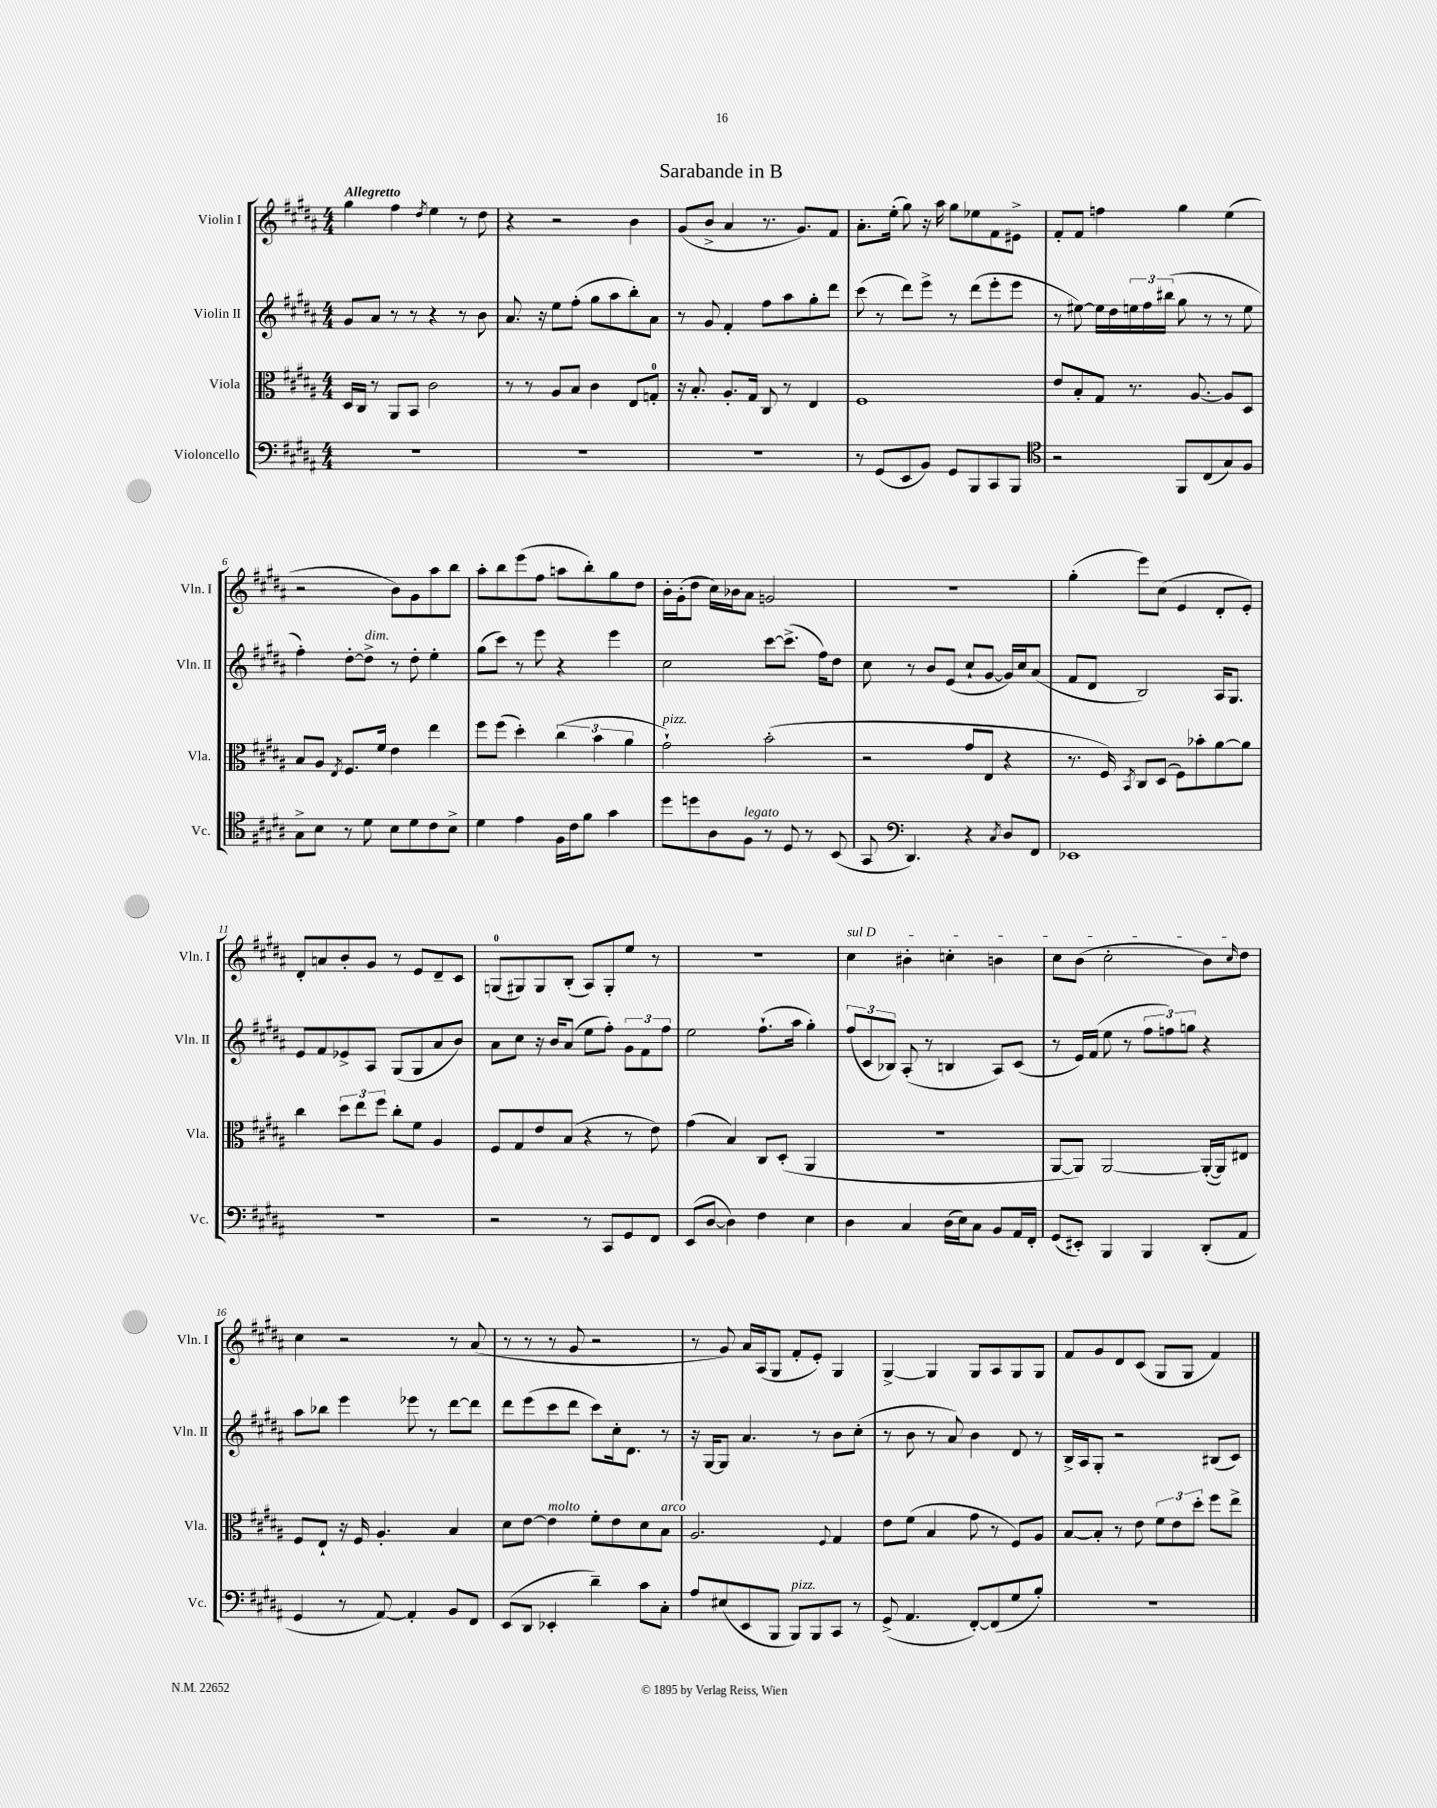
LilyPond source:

\header { title = "Sarabande in B" }
<<
\new StaffGroup <<
\new Staff = "s0" \with { instrumentName = "Violin I" shortInstrumentName = "Vln. I" } {
    \clef treble \key b \major \numericTimeSignature \time 4/4 \tempo "Allegretto"
    gis''4 fis''4 \acciaccatura { dis''8 } e''4 r8 dis''8 |
    r4 r2 b'4 |
    gis'8( b'8-> ais'4 r8. gis'8.) fis'8 |
    ais'8.-. e''16-.( gis''8) r16 ais''16 gis''8 ees''8 fis'8 eis'8-> |
    fis'8-. fis'8 f''4 gis''4 e''4( |
    r2 b'8) gis'8 ais''8 b''8 |
    ais''8-. b''8 e'''8( fis''8 a''8 b''8-.) gis''8 dis''8 |
    b'16-. gis'16-.( dis''8 cis''16) bes'16 ais'8 g'2 |
    R1 |
    gis''4-.( e'''8) cis''8( e'4 dis'8-. e'8-.) |
    dis'8-. a'8 b'8-. gis'8 r8 e'8 dis'8-- cis'8 |
    g8-0( gis8) gis8 b8-.( ais8) gis8-. e''8 r8 |
    R1 |
    \once \override TextSpanner.bound-details.left.text = \markup { \italic "sul D" } cis''4\startTextSpan bis'4-. c''4-. b'4 |
    cis''8 b'8( cis''2-. b'8) \grace { cis''16 } dis''8\stopTextSpan |
    cis''4 r2 r8 ais'8( |
    r8 r8 r8 gis'8 r2 |
    r8 gis'8) ais'16 ais16( gis8 fis'8-. e'8-.) gis4 |
    gis4~-> gis4 gis8 ais8 gis8 gis8 |
    fis'8 gis'8 dis'8 cis'8( gis8 gis8 fis'4) \bar "|." |
}
\new Staff = "s1" \with { instrumentName = "Violin II" shortInstrumentName = "Vln. II" } {
    \clef treble \key b \major \numericTimeSignature \time 4/4
    gis'8 ais'8 r8 r8 r4 r8 b'8 |
    ais'8. r16 e''8 fis''8-.( gis''8 ais''8 b''8-.) ais'8 |
    r8 gis'8 fis'4-. fis''8 ais''8 gis''8-. dis'''8 |
    cis'''8( r8 dis'''8) e'''8-> r8 dis'''8( e'''8-. e'''8 |
    r8 eis''8~) eis''16 dis''16 \tuplet 3/2 { e''16 fis''16 bis''16( } gis''8 r8 r8 e''8 |
    fis''4-.) dis''8~-. dis''8->^\markup { \italic "dim." } r8 dis''8-. e''4-. |
    gis''8( cis'''8) r8 e'''8 r4 e'''4 |
    cis''2 cis'''8~ cis'''8.->( fis''16) dis''8 |
    cis''8 r8 b'8 e'8( cis''8-! gis'8~ gis'16) cis''16 ais'8( |
    fis'8 dis'8 b2) ais16 gis8. |
    e'8 fis'8 ees'8-> ais8 gis8( gis8 ais'8 b'8) |
    ais'8 cis''8 r16 b'16 ais'8( e''8 fis''8-.) \tuplet 3/2 { gis'8 fis'8 fis''8 } |
    e''2 fis''8.-!( ais''16 gis''4-.) |
    \tuplet 3/2 { fis''8( cis'8 bes8) } ais8-.( r8 b4 ais8) cis'8( |
    r8 e'16) fis'16( e''8 r8 \tuplet 3/2 { fis''8 f''8) g''8 } r4 |
    ais''8 bes''8 e'''4 ees'''8 r8 dis'''8~ dis'''8 |
    dis'''8 e'''8( cis'''8 dis'''8 cis'''8) cis''16-. dis'8. r8 |
    r16 gis16~ gis8 ais'4. r8 b'8 cis''8-.( |
    r8 b'8 r8 ais'8) b'4 dis'8 r8 |
    b16-> ais16 gis8-. r2 bis8( cis'8) \bar "|." |
}
\new Staff = "s2" \with { instrumentName = "Viola" shortInstrumentName = "Vla." } {
    \clef alto \key b \major \numericTimeSignature \time 4/4
    dis16 cis16 r8 ais,8 b,8 cis'2 |
    r8 r8 ais8 b8 cis'4 e8 g8-0-. |
    r16 b8.-. ais8.-. gis16 cis8 r8 e4 |
    fis1 |
    e'8 b8-. gis8 r8. ais8.~ ais8 dis8 |
    b8 ais8 \acciaccatura { e8 } fis8. fis'16 e'4 e''4 |
    fis''8 fis''8( dis''4-.) \tuplet 3/2 { cis''4( b'4 ais'4 } |
    gis'2-!^\markup { \italic "pizz." }) b'2-.( |
    r2 gis'8 e8 r4 |
    r8. fis16) \acciaccatura { b,8 } cis8 dis8( fis8) bes'8-. ais'8~ ais'8 |
    cis''4 \tuplet 3/2 { dis''8 e''8 fis''8 } cis''8-. fis'8 ais4 |
    fis8 gis8 e'8 b8( r4 r8 e'8) |
    gis'4( b4) cis8 dis8-.( ais,4 |
    R1 |
    ais,8~ ais,8) ais,2~ ais,16~-.( ais,16) eis8 |
    fis8 e8-! r16 fis16 ais4.-. b4 |
    dis'8 e'8~ e'4^\markup { \italic "molto" } fis'8-. e'8 dis'8 b8^\markup { \italic "arco" } |
    ais2. \appoggiatura { fis8 } gis4 |
    e'8 fis'8( b4 gis'8 r8 fis8) ais8 |
    b8~ b8-. r8 e'8 \tuplet 3/2 { fis'8 e'8 dis''8-. } fis''8 e''8-> \bar "|." |
}
\new Staff = "s3" \with { instrumentName = "Violoncello" shortInstrumentName = "Vc." } {
    \clef bass \key b \major \numericTimeSignature \time 4/4
    R1 |
    R1 |
    R1 |
    r8 gis,8( e,8 b,8) gis,8 b,,8 cis,8 b,,8 |
    \clef tenor r2 fis,8 cis8( gis8) fis8 |
    gis8-> b8 r8 dis'8 b8 dis'8 cis'8 b8-> |
    dis'4 e'4 fis16 cis'16 fis'8 gis'4 |
    dis''8 d''8 ais8 fis8^\markup { \italic "legato" } r8 dis8 r8 b,8( |
    gis,8 \clef bass dis,4.) r4 \acciaccatura { cis8 } dis8 fis,8 |
    ees,1 |
    R1 |
    r2 r8 cis,8 gis,8 fis,8 |
    e,8( dis8~ dis4) fis4 e4 |
    dis4 cis4 dis16( e16) cis8 b,8 ais,16 fis,16-. |
    gis,8( eis,8-.) b,,4 b,,4 dis,8-.( ais,8 |
    gis,4 r8 ais,8~) ais,4-. b,8 fis,8 |
    e,8( dis,8 ees,4-. dis'4--) cis'8 cis8-. |
    ais8 eis8( e,8 b,,8 b,,8^\markup { \italic "pizz." }) b,,8 cis,8 r8 |
    gis,8->( ais,4. fis,8~-.) fis,8( gis8 b8-.) |
    R1 \bar "|." |
}
>>
>>
